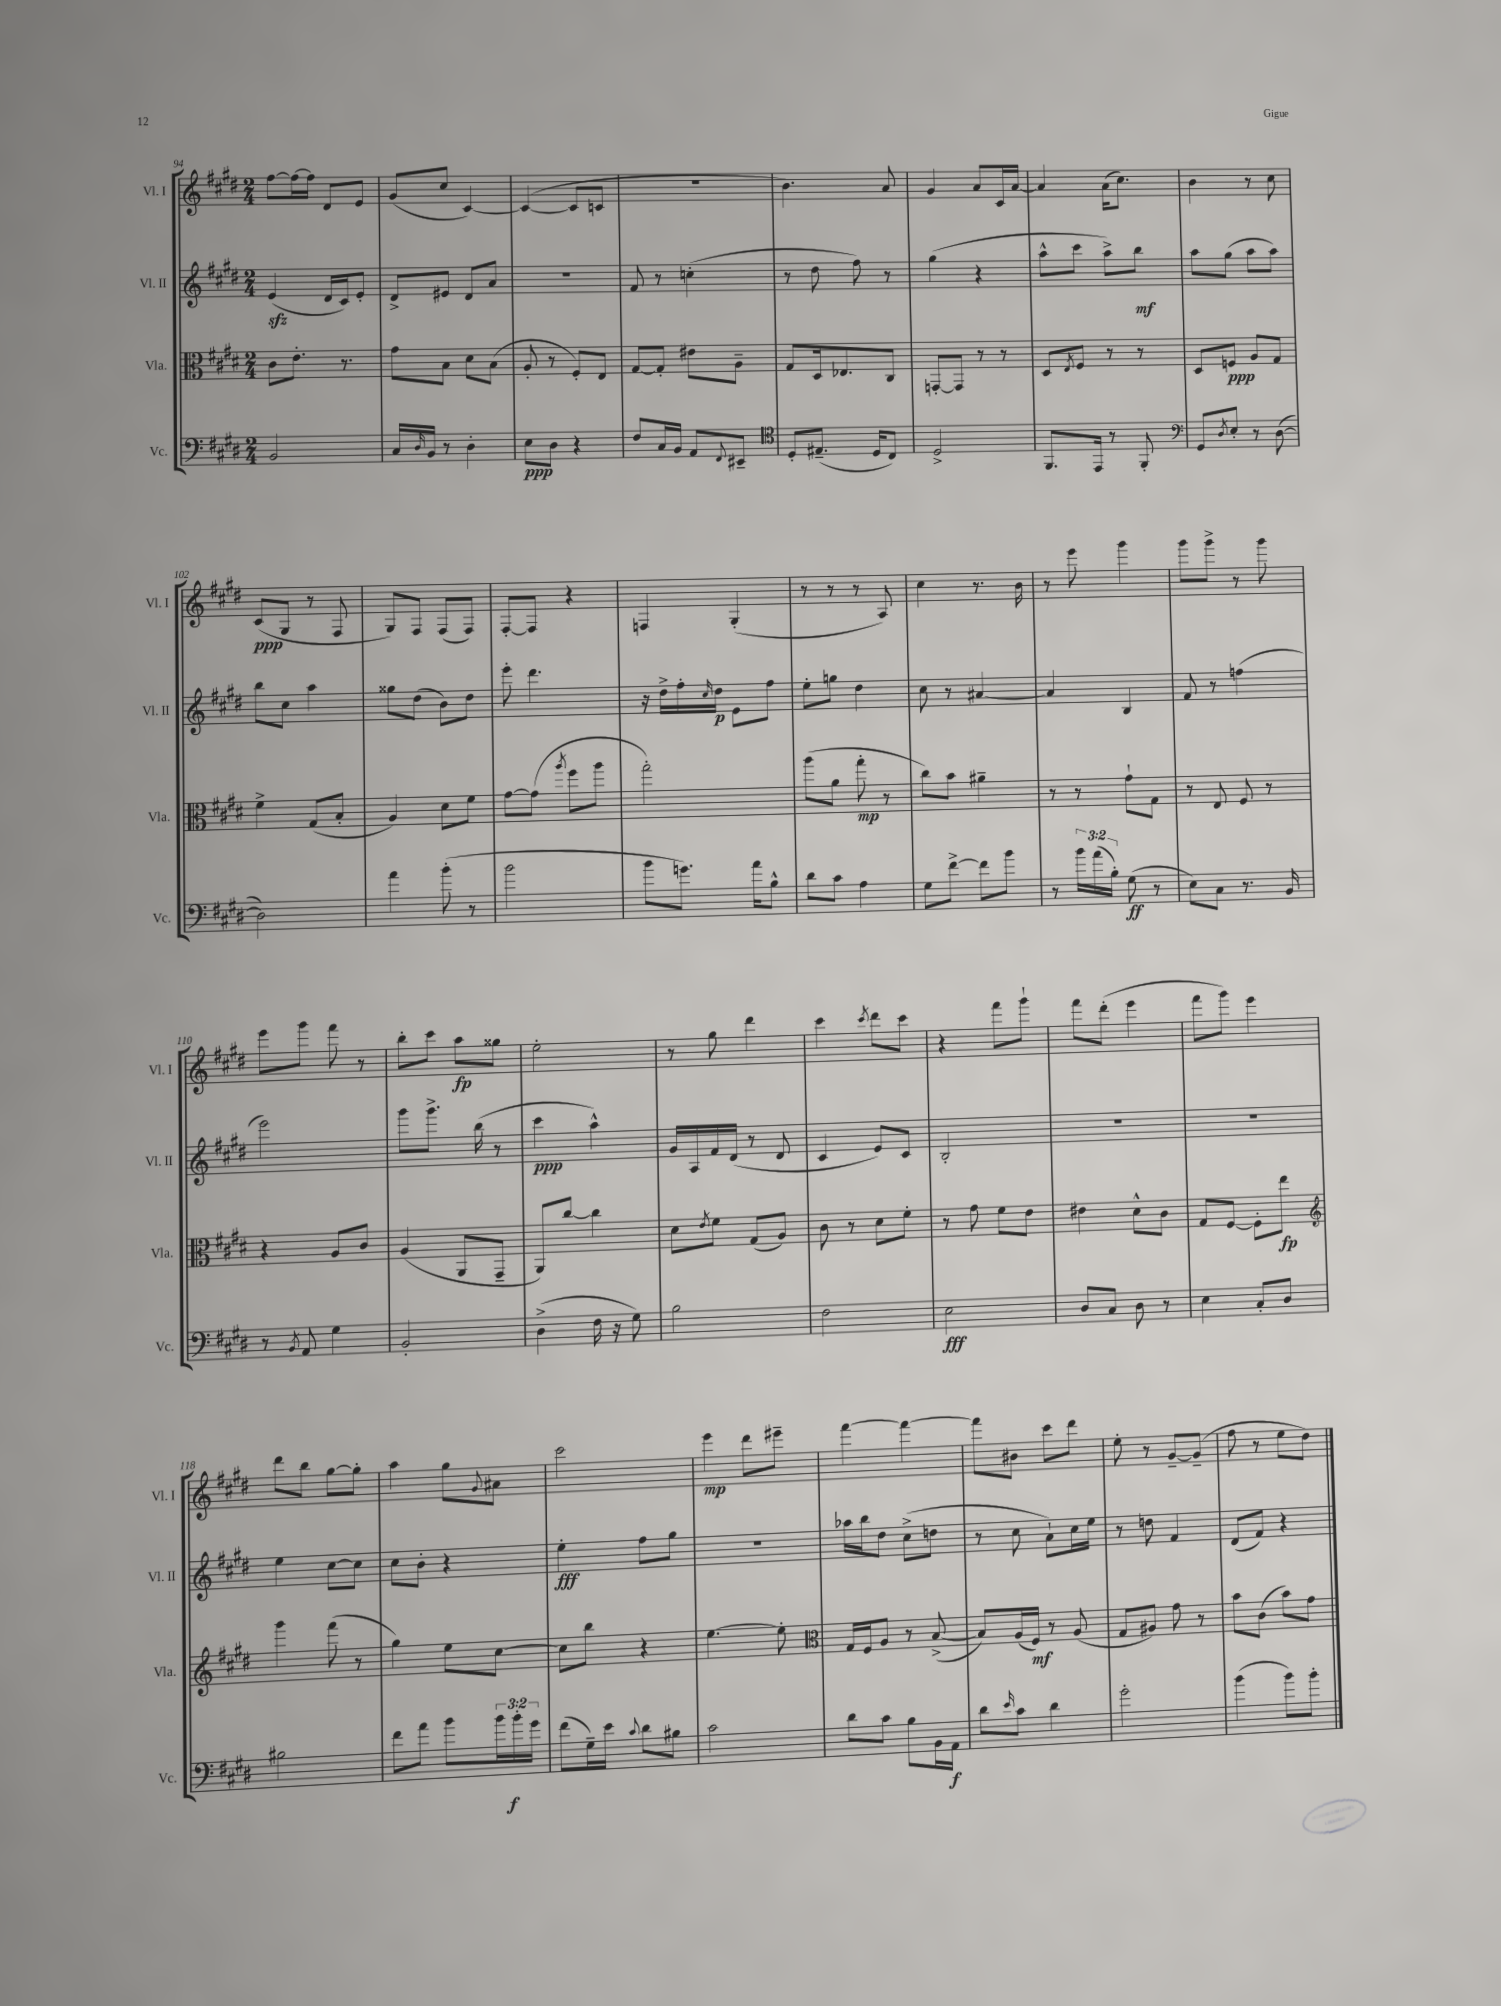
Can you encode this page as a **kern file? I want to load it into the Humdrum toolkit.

**kern	**kern	**kern	**kern
*staff4	*staff3	*staff2	*staff1
*clefF4	*clefC3	*clefG2	*clefG2
*k[f#c#g#d#]	*k[f#c#g#d#]	*k[f#c#g#d#]	*k[f#c#g#d#]
*M2/4	*M2/4	*M2/4	*M2/4
2BB/	8c#\L	(4e/	[8ff#\L
.	8.e'\J	.	16ff#\_L
.	.	.	16ff#\]JJ
.	.	16d#/LL	8d#/L
.	8.r	16c#/J)	.
.	.	8e'/J	8e/J
=	=	=	=
16C#/LL	8g#\L	8d#^/L	(8g#/L
16qqD#/	.	.	.
16BB/JJ	.	.	.
8r	8B\J	8e#/J	8cc#/J
4D#'\	8d#\L	8d#/L	[4c#/)
.	(8B\J	8a/J	.
=	=	=	=
8E\L	8A'/	2r	(4c#/_
8D#\J	8r	.	.
4r	8F#'/L)	.	8c#/]L
.	8E/J	.	8c/J
=	=	=	=
8F#/L	[8G#/L	8f#/	2r
16C#/L	8G#'/]J	8r	.
16BB/JJ	.	.	.
8AA/L	8e#\L	(4cc'\	.
8qqFF#/	.	.	.
8EE#~/J	8A~\J	.	.
=	=	=	=
*clefC4	*	*	*
8D#'/L	8G#/L	8r	4.b\)
(8.E#~/J	16D#/k	8dd#\	.
.	8.E-/	.	.
.	.	8ff#\)	.
16D#/LK	.	.	.
8C#/J)	8C#/J	8r	8a/
=	=	=	=
2D#^/	[8GG'/L	(4gg#\	4g#/
.	8GG/]J	.	.
.	8r	4r	8a/L
.	8r	.	16c#/L
.	.	.	[16a/JJ
=	=	=	=
8.FF#/L	8D#/L	8aa^^\L	4a/]
.	8qE/	.	.
.	8F#/J	8ccc#\J	.
16EE/Jk	.	.	.
8r	8r	8aa^\L)	(16a\LK
.	.	.	8.cc#\J)
8FF#'/	8r	8bb\J	.
=	=	=	=
*clefF4	*	*	*
8GG#/L	8D#/L	8aa\L	4b\
8qD#/	.	.	.
8E'/J	8F/J	(8gg#\J	.
8r	8A/L	8aa\L	8r
([8D#\	8G#/J	8aa\J)	8cc#\
=	=	=	=
2D#\])	4f#^\	8bb\L	(8c#/L
.	.	8cc#\J	8G#/J
.	(8G#/L	4aa\	8r
.	8B'/J	.	8F#/
=	=	=	=
4a\	4A/)	8gg##\L	8G#/L)
.	.	(8dd#\J	8F#/J
(8b'\	8d#\L	8b\L)	(8F#/L
8r	8f#\J	8dd#\J	8F#/J)
=	=	=	=
2b\	[8g#\L	8eee'\	[8F#'/L
.	(8g#\]J	4.ddd#\	8F#/]J
.	8qaa/	.	.
.	8ff#\L	.	4r
.	8aa\J	.	.
=	=	=	=
8b\L	2gg#'\)	16r	4F/
.	.	16dd#^\LL	.
8.g\J)	.	16ff#'\	.
.	.	16qqcc#/	.
.	.	16dd#\JJ	.
.	.	8e\L	(4G#'/
16a\LK	.	.	.
8B^^\J	.	8ff#\J	.
=	=	=	=
8d#\L	(8aa\L	8ee'\L	8r
8c#\J	8a\J	8gg\J	8r
4A\	8gg#'\	4dd#\	8r
.	8r	.	8A/)
=	=	=	=
8G#\L	8cc#\L)	8cc#\	4cc#\
[8f#^\J	8b\J	8r	.
8f#\]L	4a#~\	[4a#/	8.r
8b\J	.	.	.
.	.	.	16b\
=	=	=	=
8r	8r	4a#/]	8r
24b\LL	8r	.	8eee\
(24a\	.	.	.
24B'\JJ)	.	.	.
(8G#\	8g#`\L	4B/	4ggg#\
8r	8G#\J	.	.
=	=	=	=
8E\L)	8r	8f#/	8ggg#\L
8C#\J	8E/	8r	8ggg#^\J
8.r	8F#/	(4ff\	8r
.	8r	.	8ggg#\
16BB/	.	.	.
=	=	=	=
8r	4r	2eee\)	8eee\L
8qBB/	.	.	.
8AA/	.	.	8ggg#\J
4G#\	8A/L	.	8fff#\
.	8c#/J	.	8r
=	=	=	=
2BB'/	(4A/	8ggg#\L	8bb'\L
.	.	8.ggg#^\J	8ccc#\J
.	8AA/L	.	8aa\L
.	.	(16bb\	.
.	8GG#~/J	8r	8gg##\J
=	=	=	=
(4D#^\	8AA/L)	4ccc#\	2ee'\
.	[8cc#/J	.	.
16F#\	4cc#\]	4aa^^\)	.
16r	.	.	.
8G#\)	.	.	.
=	=	=	=
2B\	8d#\L	16g#/LL	8r
.	.	16A/	.
.	8qe/	.	.
.	8f#\J	16f#/	8gg#\
.	.	(16d#/JJ	.
.	(8G#/L	8r	4ddd#\
.	8A/J)	8d#/	.
=	=	=	=
2F#\	8c#\	4c#/	4ccc#\
.	8r	.	.
.	.	.	8qccc#/
.	8d#\L	8e/L)	8ddd#\L
.	8f#'\J	8c#/J	8ccc#\J
=	=	=	=
2E\	8r	2B'/	4r
.	8g#\	.	.
.	8f#\L	.	8fff#\L
.	8e\J	.	8ggg#`\J
=	=	=	=
8D#/L	4e#\	2r	8fff#\L
8C#/J	.	.	(8ddd#'\J
8D#\	8d#^^\L	.	4eee\
8r	8c#\J	.	.
=	=	=	=
4E\	8G#/L	2r	8fff#\L
.	[8F#/J	.	8ggg#\J)
8C#'/L	8F#'\]L	.	4eee\
8D#/J	8ee\J	.	.
=	=	=	=
*	*clefG2	*	*
2B#\	4ggg#\	4ee\	8ddd#\L
.	.	.	8bb\J
.	(8fff#\	[8cc#\L	[8gg#\L
.	8r	8cc#\]J	8gg#'\]J
=	=	=	=
8f#\L	4gg#\)	8cc#\L	4aa\
8a\J	.	8b'\J	.
8b\L	8ee\L	4r	8gg#\L
.	.	.	8qqg#/
24b\L	[8cc#\J	.	8a#\J
24b'\	.	.	.
24g#\JJ	.	.	.
=	=	=	=
(8f#\L	8cc#\]L	4ee'\	2ccc#\
16G#~\L)	8bb\J	.	.
16e\JJ	.	.	.
8qqc#/	.	.	.
8d#\L	4r	8ff#\L	.
8B#\J	.	8gg#\J	.
=	=	=	=
2c#\	[4.ee\	2r	4eee\
.	.	.	8ddd#\L
.	8ee'\]	.	8eee#~\J
=	=	=	=
*	*clefC3	*	*
8d#\L	16G#/LL	16aa-\LL	[4fff#\
.	16F#/J	16bb\J	.
8c#\J	8A/J	8dd#\J	.
8B\L	8r	(8cc#^\L	4fff#\_
16BB\L	([8B^/	8dd\J	.
16AA\JJ	.	.	.
=	=	=	=
8d#\L	8B/]L)	8r	8fff#\]L
16qqe/	.	.	.
8c#\J	(16A/L	8cc#\	8b#\J
.	16F#/JJ)	.	.
4d#\	8r	8a`\L)	8ccc#\L
.	(8A/	16cc#\L	8ddd#\J
.	.	16ee\JJ	.
=	=	=	=
2g#'\	8G#/L	8r	8ee'\
.	8A#/J)	8dd\	8r
.	8g#\	4f#/	[8g#~/L
.	8r	.	(8g#~/]J
=	=	=	=
(4b\	8b\L	(8d#/L	8ff#\
.	(8c#\J	8f#/J)	8r
8b\L)	8b\L)	4r	8ee\L
8b'\J	8g#\J	.	8dd#\J)
==	==	==	==
*-	*-	*-	*-
